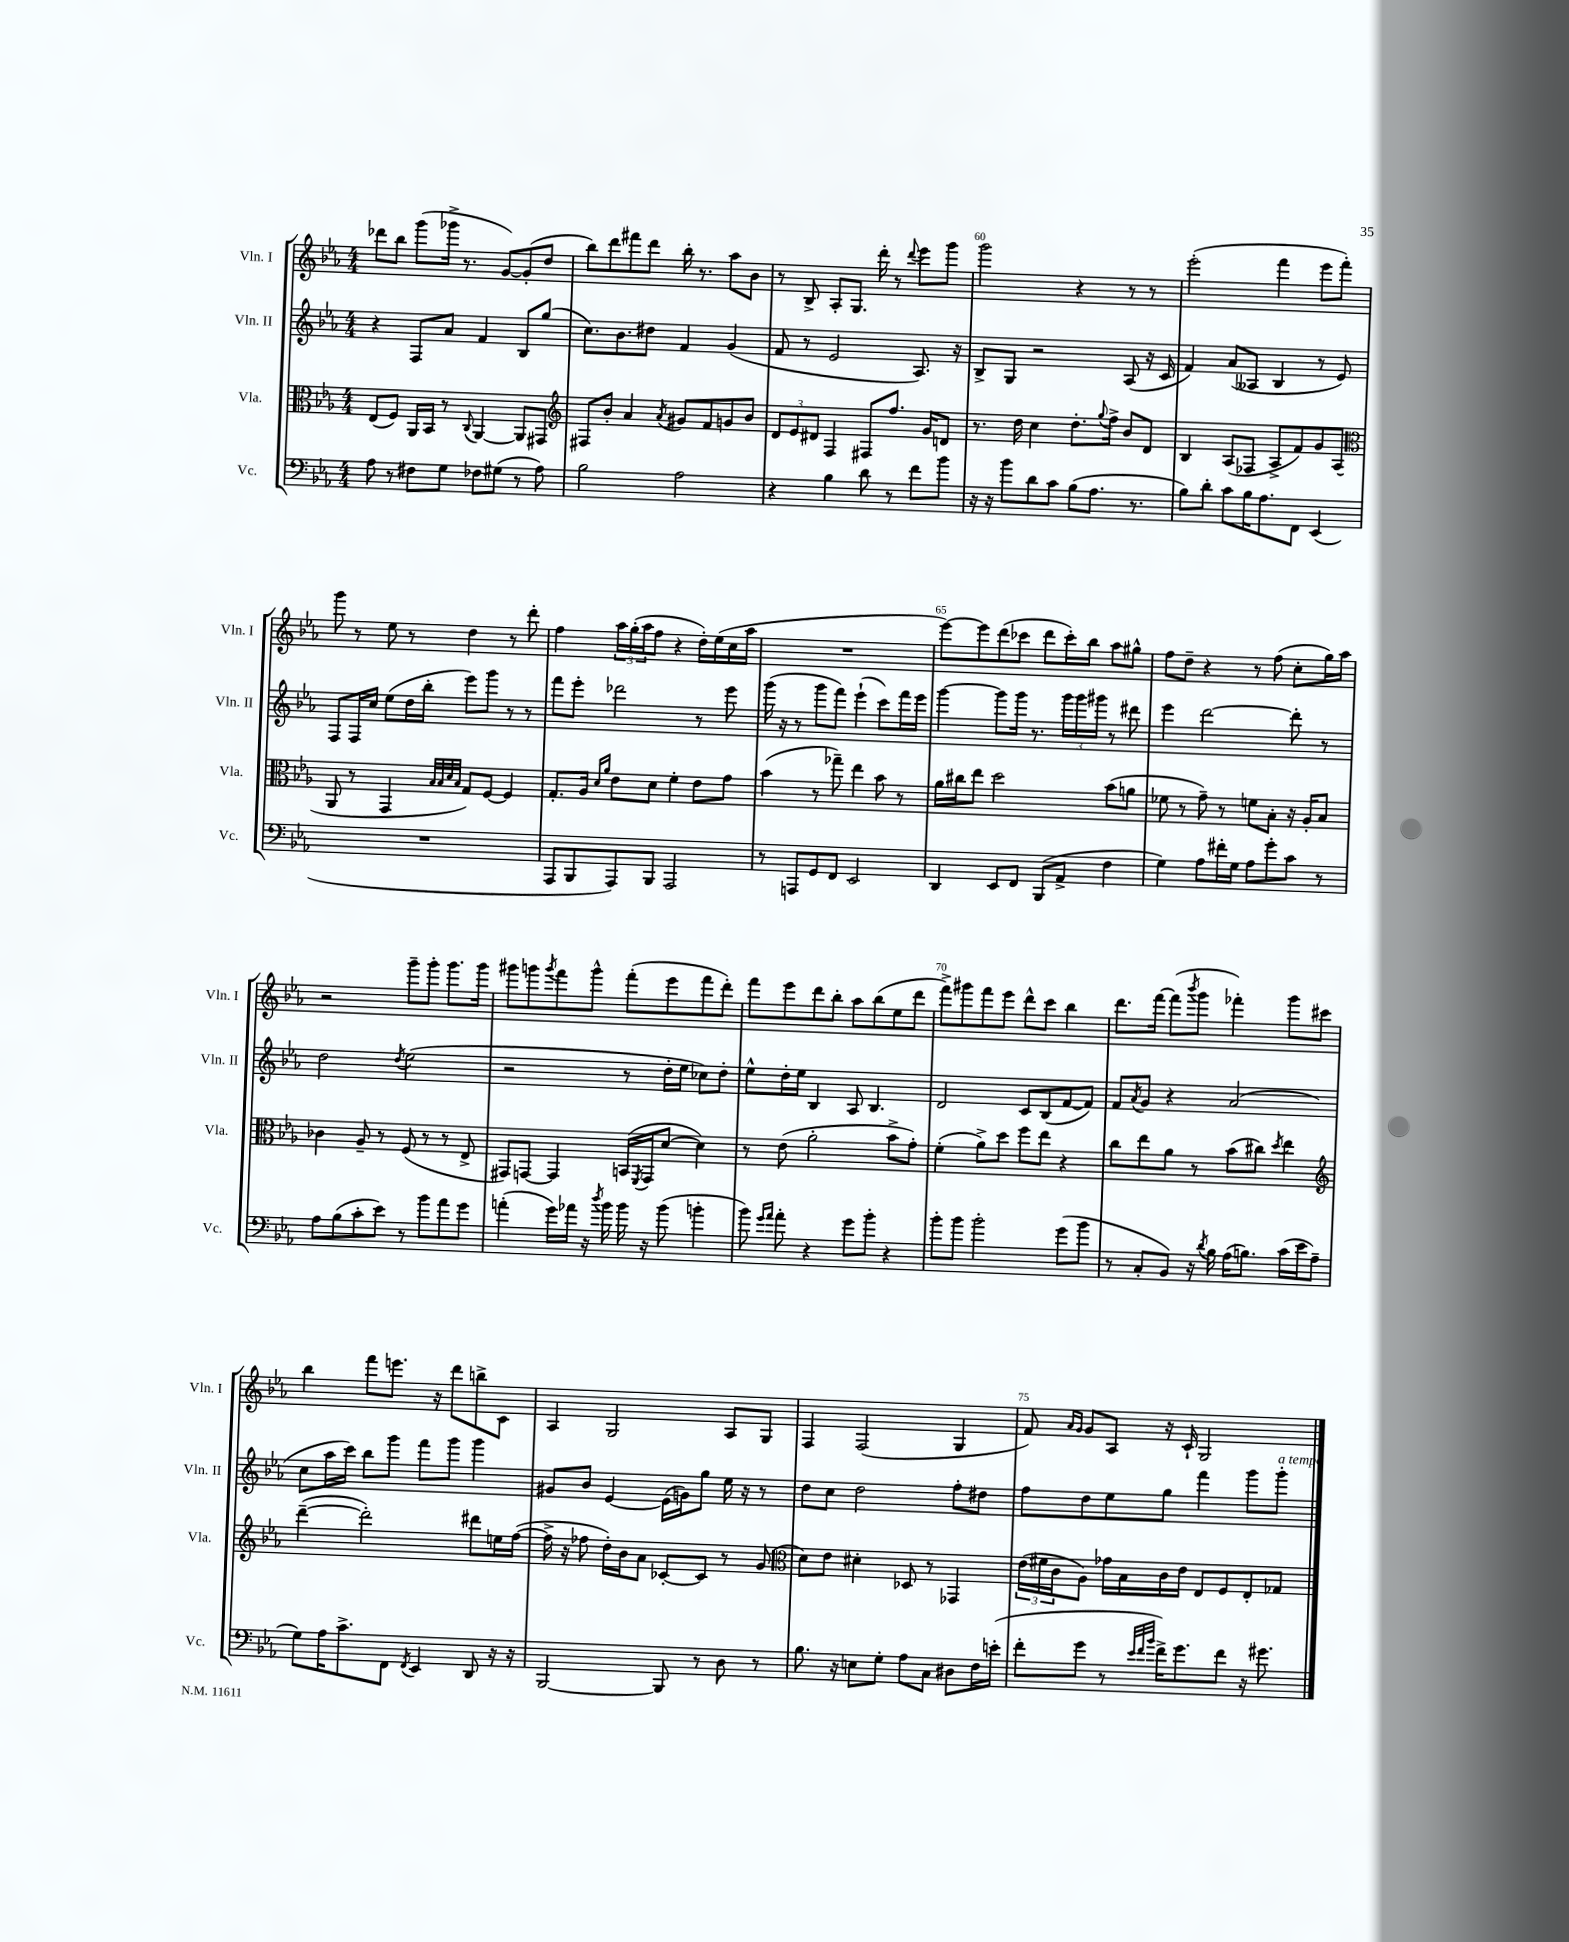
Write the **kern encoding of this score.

**kern	**kern	**kern	**kern
*part4	*part3	*part2	*part1
*staff4	*staff3	*staff2	*staff1
*I"Vc.	*I"Vla.	*I"Vln. II	*I"Vln. I
*I'Vc.	*I'Vla.	*I'Vln. II	*I'Vln. I
*clefF4	*clefC3	*clefG2	*clefG2
*k[b-e-a-]	*k[b-e-a-]	*k[b-e-a-]	*k[b-e-a-]
*M4/4	*M4/4	*M4/4	*M4/4
=57	=57	=57	=57
8A-\	(8E-/L	4r	8ddd-X\L
8r	8F/J)	.	8bb-\J
8F#X\L	16AA-/LL	8F/L	(8ggg\L
.	16BB-/JJ	.	.
8G\J	8r	8a-/J	16ggg-X^\Jk
.	.	.	8.r
.	8qqC/	.	.
8F-X\L	[4AA-/	4f/	.
(8G#X\J	.	.	[8g/L)
8r	8AA-/L]	8B-/L	(8g'/]
8A-\)	8GG#X/J	(8gg/J	8dd/J
=58	=58	=58	=58
*	*clefG2	*	*
2B-\	8F#X/L	8.cc\L)	8bb-\L)
.	8b-'/J	.	8ddd\
.	.	8.b-\	.
.	4a-/	.	8fff#X\
.	.	8dd#X\J	8ddd\J
.	8qa-/	.	.
2A-\	8g#X/L	4f/	16bb-'\
.	.	.	8.r
.	8f/	.	.
.	8gn/	(4g/	8aa-\L
.	8b-/J	.	8b-\J
=59	=59	=59	=59
4r	12d/L	8f/	8r
.	12e-/	.	.
.	.	8r	8B-^/
.	12d#X/J	.	.
4B-\	4F/	2e-/	8A-'/L
.	.	.	8.G/J
8d\	8F#X/L	.	.
.	.	.	16ddd'\
8r	8.ff/J	.	8r
.	.	.	8qqddd/
8f\L	.	8.A-/)	8eee-\L
.	16g/KL	.	.
8b-\J	8dn/J	.	8ggg\J
.	.	16r	.
=60	=60	=60	=60
16r	8.r	8B-^/L	2ggg\
16r	.	.	.
8b-\L	.	8G/J	.
.	16dd\	.	.
8d\	4cc\	2r	.
8c\J	.	.	.
(8B-\L	8.dd'\L	.	4r
8.A-\J	.	.	.
.	8qqgg/	.	.
.	16ff^\Jk	.	.
.	8b-/L	(8A-/	8r
8.r	.	.	.
.	8d/J	16r	8r
.	.	16c/	.
=61	=61	=61	=61
8B-\L)	4B-/	4f/)	(2eee-'\
8d'\J	.	.	.
8c\L	(8A-/L	(8a-/L	.
16B-\K	8F-X/J	8A--X/J	.
8.A-\	.	.	.
.	8A-^/L	4B-/	4fff\
8FF\J	8f/)	.	.
(4EE-/	8g/	8r	8eee-\L
.	(8A-/J	8e-/)	8fff'\J)
!!LO:LB:g=z
=62	=62	=62	=62
*	*clefC3	*	*
1r	8AA-/	8F/L	8ggg\
.	8r	16F/L	8r
.	.	16cc/JJ	.
.	4GG/	(8ee-\L	8ee-\
.	.	16dd\L	8r
.	.	16bb-'\JJ	.
.	32qqB-/LLL	.	.
.	32qqB-/	.	.
.	32qqd/	.	.
.	32qqB-/JJJ	.	.
.	8G/L)	8eee-\L)	4dd\
.	[8F/J	8ggg\J	.
.	4F/]	8r	8r
.	.	8r	8ddd'\
=63	=63	=63	=63
8AAA-/L	8.G'/L	8fff\L	4ff\
8BBB-/	.	8eee-'\J	.
.	16A-/Jk	.	.
.	16qqd/LL	.	.
.	16qqa-/JJ	.	.
8AAA-/)	8e-\L	2ddd-X\	24aa-\LL
.	.	.	(24gg'\
.	.	.	24aa-\J
8BBB-/J	8d\J	.	8ff\J
2AAA-/	4f'\	.	4r
.	8e-\L	8r	16dd'\LL)
.	.	.	(16ee-\
.	8g\J	8eee-\	16cc\
.	.	.	16aa-\JJ
=64	=64	=64	=64
8r	(4b-\	(16ggg\	1r
.	.	16r	.
8AAAn/L	.	8r	.
8GG/	8r	8ggg\L	.
8FF/J	8gg-X~\)	8fff\J)	.
2EE-/	4ee-\	(4eee-`\	.
.	8b-\	8ccc\L)	.
.	8r	16fff\L	.
.	.	16eee-\JJ	.
=65	=65	=65	=65
4DD/	16a-\LL	[4ggg\	[8eee-\L)
.	16cc#X\J	.	.
.	8ee-\J	.	8eee-\]
8EE-/L	2dd\	8ggg\L]	(8ddd\
8FF/J	.	16ggg\Jk	8ccc-X\J
.	.	8.r	.
(8BBB-/L	.	.	8ddd\L
8AA-^/J	.	24ggg\LL	16ccc-'\L)
.	.	24ggg\	.
.	.	.	16bb-\JJ
.	.	24ggg#X\JJ	.
4F\	(8b-\L	8r	8aa-\L
.	8an\J	8ddd#X\	8gg#X^^\J
=66	=66	=66	=66
4G\)	8f-X\	4eee-\	8ff\L
.	8r	.	8dd~\J
8A-\L	8g~\)	[2ddd\	4r
16f#X'\L	8r	.	.
16G\JJ	.	.	.
8A-\L	8fn\L	.	8r
8g'\	8B-'\J	.	(8ff\
8c\J	16r	8ddd'\]	8cc'\L
.	16A-'/KL	.	.
8r	8B-/J	8r	16gg\L)
.	.	.	16aa-\JJ
!!LO:LB:g=z
=67	=67	=67	=67
8A-\L	4c-X\	2dd\	2r
(8B-\	.	.	.
8c'\	8A-~/	.	.
8e-\J)	8r	.	.
.	.	8qdd/	.
8r	(8F/	(2ee-\	8ggg~\L
8b-\L	8r	.	8ggg'\J
8a-\	8r	.	8.ggg\L
8g\J	8E-^/	.	.
.	.	.	16ggg\Jk
=68	=68	=68	=68
(4an'\	8GG#X/L)	2r	8ggg#X\L
.	[8GGn/J	.	8gggn\
.	.	.	8qggg/
16g\LL)	4GG/]	.	8fff\
16a-X\JJ	.	.	.
16r	.	.	8ggg^^\J
8qdd/	.	.	.
16b-\	.	.	.
16b-\	(16BBn/LL	8r	(8fff'\L
.	8qFF/	.	.
16r	16GG/J	.	.
(8b-\	[8d/J	16dd'\LL	8eee-\
.	.	16ee-\JJ	.
4bn'\	4d\])	8cc-X\L)	8fff\
.	.	8dd'\J	8ddd'\J)
=69	=69	=69	=69
8b-\)	8r	8ee-^^\L	8fff\L
16qqg/LL	.	.	.
16qqa-/JJ	.	.	.
8a-'\	(8e-\	16dd'\L	8eee-\
.	.	16ee-\JJ	.
4r	2a-'\	4B-/	8ddd\
.	.	.	8bb-'\J
8g\L	.	8A-/	8aa-\L
8b-'\J	.	4.B-/	(8bb-\
4r	8b-^\L	.	8ee-\
.	8g'\J)	.	8ddd\J
=70	=70	=70	=70
8b-'\L	(4f'\	2d/	8fff^\L)
8b-\J	.	.	8ggg#X\
2b-'\	8a-^\L)	.	8fff\
.	8dd\J	.	8eee-\J
.	8ff\L	8c/L	8ddd^^\L
.	8ee-\J	(8B-/	8ccc\J
(8g\L	4r	[8f/	4bb-\
8b-\J	.	8f/J])	.
=71	=71	=71	=71
8r	8cc\L	8f/L	8.ddd\L
.	.	8qa-/	.
8C'/L	8ee-\	8g/J	.
.	.	.	[16fff\Jk
8BB-/J)	8a-\J	4r	(8fff\L]
.	.	.	8qbbb-/
16r	8r	.	8ggg\J
8qd/	.	.	.
16B-\	.	.	.
(16A-\KL	(8b-\L	(2a-/	4fff-X'\)
8.Bn\J)	.	.	.
.	8cc#X\J)	.	.
.	8qdd/	.	.
(16c\LL	4ee-\	.	8ggg\L
16e-\J	.	.	.
8A-~\J	.	.	8ccc#X\J
!!LO:LB:g=z
=72	=72	=72	=72
*	*clefG2	*	*
8G\L)	([4ddd~\	8cc\L	4bb-\
16A-\K	.	16aa-\L	.
8.c^\	.	16ccc\JJ)	.
.	2ddd'\])	8bb-\L	8fff\L
8FF\J	.	8ggg\J	8.eeen\J
8qFF/	.	.	.
4EE-/	.	8fff\L	.
.	.	.	16r
.	.	8ggg\J	8ddd\L
8DD/	8ddd#X\L	4ggg\	8bbn^\
16r	16een\L	.	8c\J
16r	([16ff\JJ	.	.
=73	=73	=73	=73
[2BBB-/	16ff^\]	8g#X/L	4A-/
.	16r	.	.
.	8ff-X\	8b-/J	.
.	16dd'\LL)	[4e-/	2G/
.	16b-\J	.	.
.	8a-\J	.	.
8BBB-/]	[8c-X'/L	(16e-\LL]	.
.	.	16gn\J)	.
8r	8c-/J]	8gg\J	.
8D\	8r	16ee-\	8A-/L
.	.	16r	.
8r	(8g/	8r	8G/J
=74	=74	=74	=74
*	*clefC3	*	*
8.B-\	8d\L)	8dd\L	4F/
.	8e-\J	8cc\J	.
16r	.	.	.
8En\L	4d#X'\	2dd\	(2F/
8G'\J	.	.	.
8A-\L	8D-X/	.	.
8C\J	8r	.	.
8D#X\L	4GG-X/	8ff'\L	4G/
16F\L	.	8dd#X\J	.
(16en'\JJ	.	.	.
=75	=75	=75	=75
8f'\L	(24e-\LL	8ff\L	8f/)
.	24f#X\	.	.
.	24c\J	.	.
.	.	.	16qqa-/LL
.	.	.	16qqg/JJ
8g\J	8A-\J)	8dd\	8g/L
8r	16g-X\LL	8ee-\	8A-/J
.	16B-\	.	.
32qqe-/LLL	.	.	.
32qqf/	.	.	.
32qqb-/JJJ	.	.	.
16f^\KL)	16c\	8gg\J	16r
8.g\	16e-\JJ	.	16c`/
.	8E-/L	4fff\	2G/
8f\J	8F/	.	.
16r	8E-'/	8ggg\L	.
8.g#X\	.	.	.
!	!	!LO:TX:a:i:t=a tempo	!
.	8G-X/J	8ggg'\J	.
==	==	==	==
*-	*-	*-	*-
